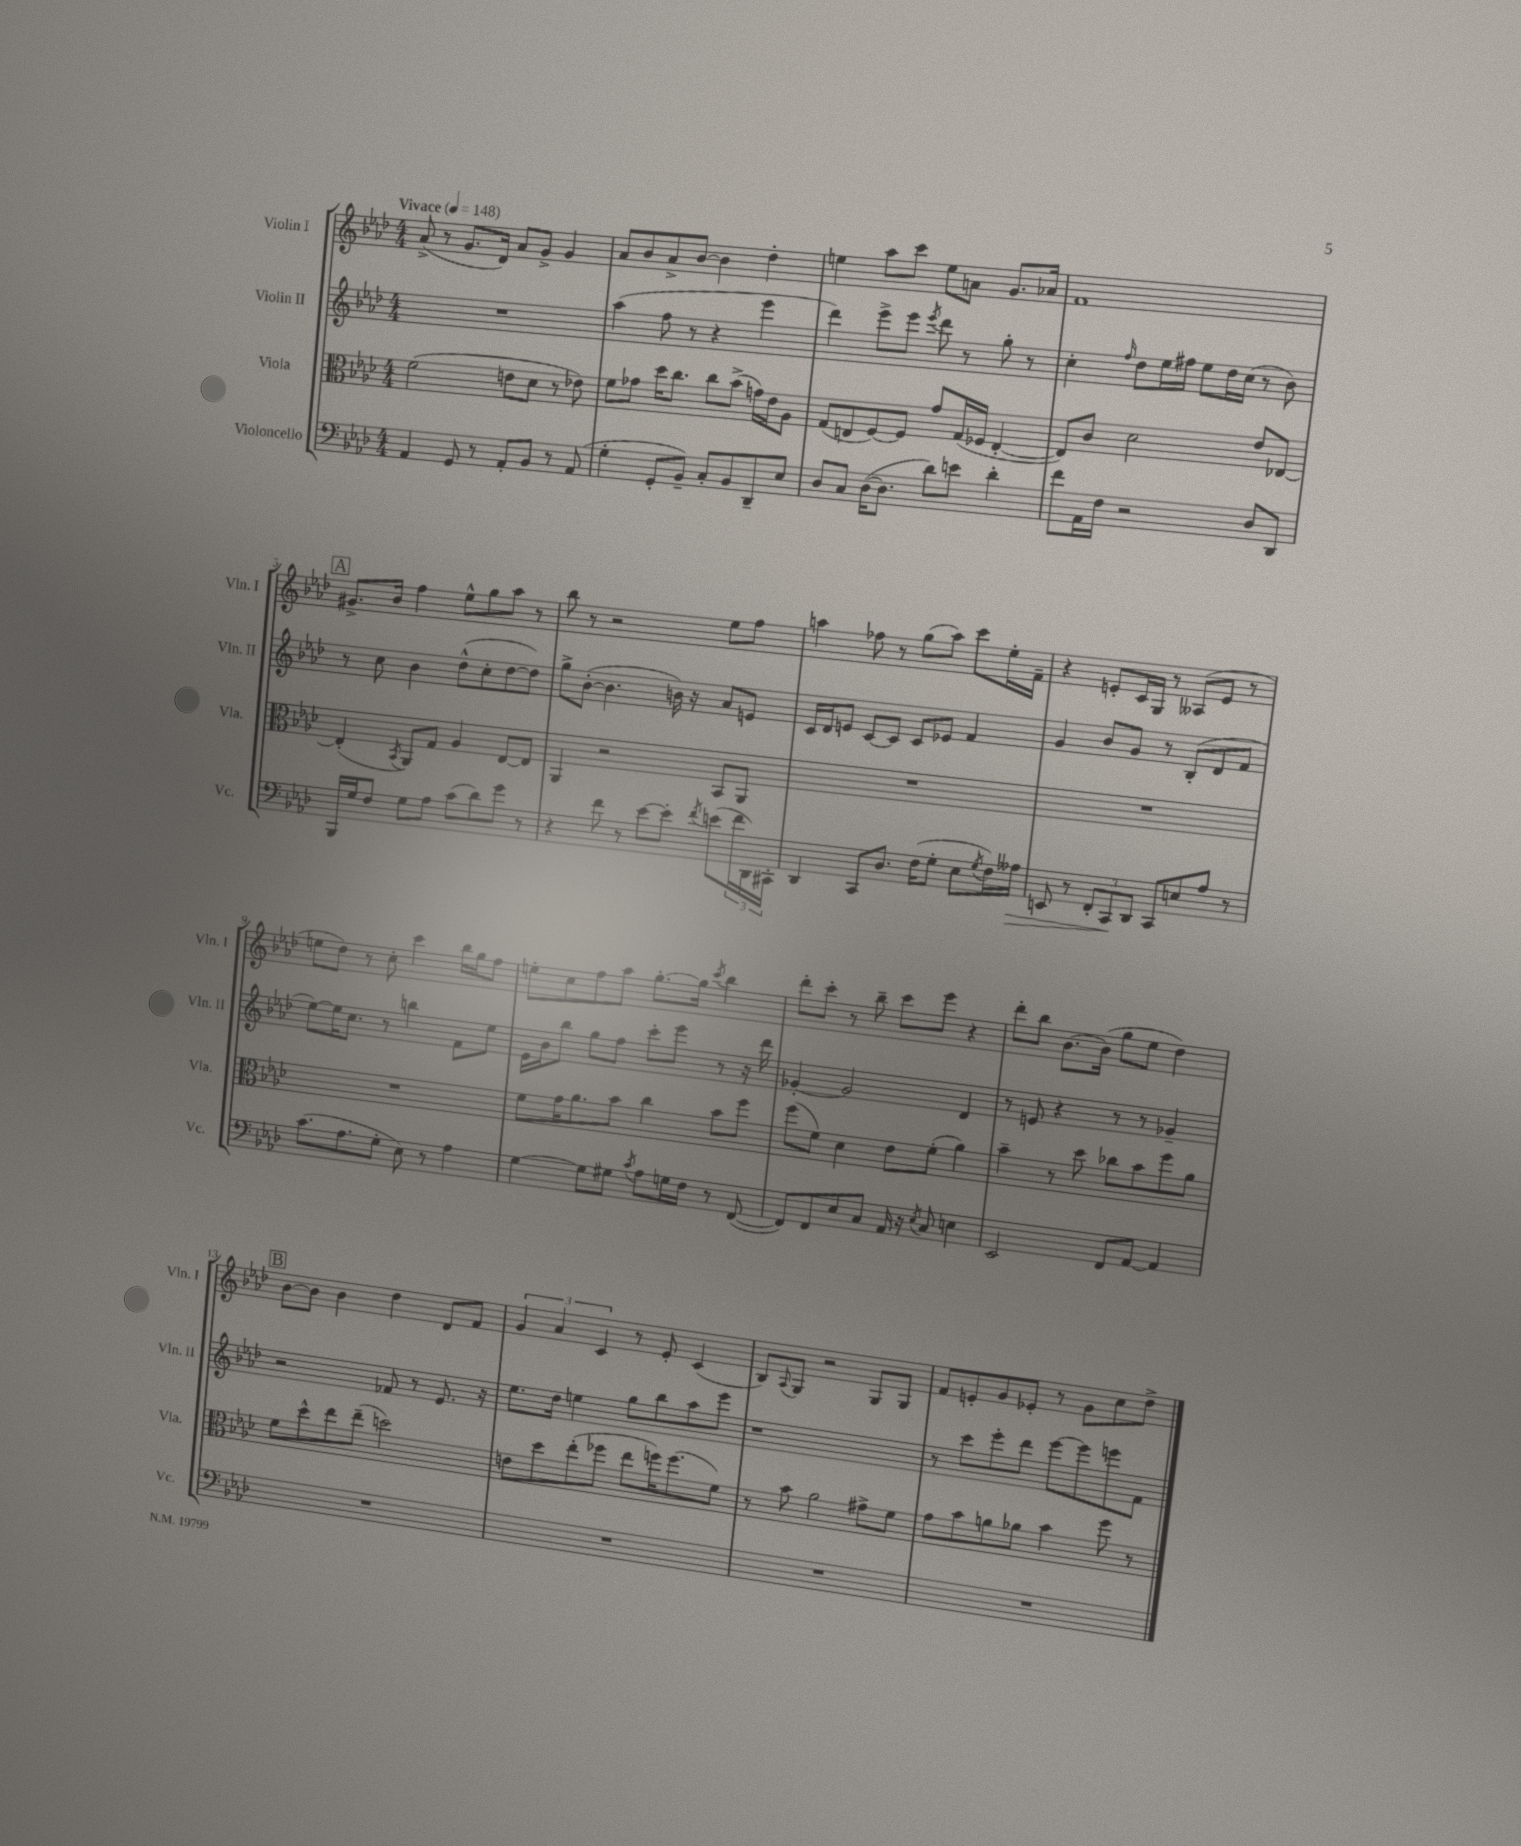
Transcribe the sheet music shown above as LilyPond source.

<<
\new StaffGroup <<
\new Staff = "s0" \with { instrumentName = "Violin I" shortInstrumentName = "Vln. I" } {
    \clef treble \key aes \major \numericTimeSignature \time 4/4 \tempo "Vivace" 4 = 148
    aes'8->( r8 g'8. des'16) aes'8 g'8-> g'4 |
    aes'8 bes'8 aes'8-> bes'8~ bes'4 des''4-. |
    e''4 aes''8 c'''8 e''8 a'8 g'8. aes'16 |
    f'1 |
    \mark \markup { \box "A" } gis'8.-> bes'16 f''4 ees''8-^ g''8 aes''8 r8 |
    bes''8 r8 r2 ees''8 f''8 |
    a''4 fes''8 r8 g''8( a''8) c'''8 ees''16-. f'16-- |
    r4 e'8-. c'16 g16 r8 aeses8( e'8 r8 |
    e''8 des''8) r8 c''8-. c'''4 bes''16 g''16 f''8 |
    e''8-. c''8 f''8 aes''8 g''8.~-. g''16 \acciaccatura { c'''8 } bes''4 |
    des'''8-. c'''8-. r8 bes''8-- c'''8 ees'''8 r4 |
    des'''8-. bes''8 bes'8.~ bes'16( g''8 ees''8 des''4) |
    \mark \markup { \box "B" } bes'8~ bes'8 bes'4 des''4 des'8 f'8 |
    \tuplet 3/2 { g'4 aes'4 c'4 } r8 ees'8-. c'4( |
    bes8) \appoggiatura { aes8 } g8 r2 g8 g8 |
    f'8 e'8-. g'8 ees'8-. r8 g'8 c''8 des''8-> \bar "|." |
}
\new Staff = "s1" \with { instrumentName = "Violin II" shortInstrumentName = "Vln. II" } {
    \clef treble \key aes \major \numericTimeSignature \time 4/4
    R1 |
    aes''4( f''8 r8 r4 ees'''4 |
    des'''4) ees'''8-> ees'''8 \acciaccatura { ees'''8 } des'''8 r8 g''8-. r8 |
    c''4-. \grace { f''16 } des''8 ees''16 fis''16 ees''8 des''16 c''16( r8 bes'8) |
    \mark \markup { \box "A" } r8 c''8 bes'4 des''8-^( c''8-. des''8~ des''8) |
    g''8-> bes'8~-.( bes'4. b'16) r16 aes'8 e'8 |
    c'16 des'16 e'8 c'8~ c'8 c'8 ees'8 f'4 |
    g'4 bes'8 g'8 r8 bes8-.( des'8 f'8 |
    ees''8~) ees''16 c''8. r8 b''4 f'8 ees''8 |
    ees'16 bes'16 bes''8 g''8 f''8 c'''8-. ees'''8 r8 r16 des'''16 |
    ges'4~-. ges'2 des'4 |
    r8 e'8 r4 r8 r8 ges'4-- |
    \mark \markup { \box "B" } r2 fes'8 r8 ees'8. r16 |
    ees''8. des''16 e''4 g''8 bes''8 aes''8 ees'''8 |
    r1 |
    r8 c'''8 ees'''8-. des'''8 ees'''8~ ees'''8 e'''8 f'8 \bar "|." |
}
\new Staff = "s2" \with { instrumentName = "Viola" shortInstrumentName = "Vla." } {
    \clef alto \key aes \major \numericTimeSignature \time 4/4
    f'2( e'8 des'8 r8 ees'8) |
    f'8 ges'8 des''16 c''8. c''8 bes'8->( g'16) ees'16 aes8 |
    g8( e8 f8~) f8 g'8 g16( fes16 e4~-. |
    e8) c'8 des'2 ees'8 ees8~ |
    \mark \markup { \box "A" } ees4-.( \acciaccatura { bes,8 } aes,8) g8 aes4 ees8~ ees8 |
    aes,4 r2 bes,8 aes,8 |
    R1 |
    R1 |
    R1 |
    f'8 g'16 aes'8. bes'8 c''4 bes'8 f''8 |
    f''8( f'8) des'4 ees'8 f'8-.( aes'4) |
    bes'4-- r8 des''8 ces''8 bes'8 f''8 aes'8 |
    \mark \markup { \box "B" } f'8 des''8-^ ees''8 ees''8--( d''2) |
    e'8 des''8 ees''8-.( fes''8 ees''8 f''16) f''8.( f'8) |
    r8 bes'8 aes'2 gis'8-> f'8 |
    g'8 bes'8 a'8 aes'8 bes'4 f''8 r8 \bar "|." |
}
\new Staff = "s3" \with { instrumentName = "Violoncello" shortInstrumentName = "Vc." } {
    \clef bass \key aes \major \numericTimeSignature \time 4/4
    aes,4 g,8 r8 aes,8-. bes,8 r8 aes,8( |
    g4-. g,8-. bes,8--) c8-. bes,8 des,8-- ees8 |
    des8 c8 des16~( des8. des'8) e'8 des'4-. |
    f'8 aes,16 f16 r2 des8 des,8 |
    \mark \markup { \box "A" } bes,,16 g16 f8 g8 aes8 c'8( des'8) g'8 r8 |
    r4 f'8 r8 ees'8~ ees'8-. \acciaccatura { f'8 } e'8( \tuplet 3/2 { f'16 des,16) cis,16-. } |
    des,4 c,8 des8. f16( g8-. ees8 \acciaccatura { g8 } f16) aeses16\> |
    e,8 r8 \tuplet 3/2 { f,8-. c,8\! des,8 } c,8 e8 aes8 r8 |
    c'8.( aes8. g8-. ees8) r8 aes4 |
    g4~ g8 gis8 \acciaccatura { c'8 } aes8 g16 f16 r8 f,8~( |
    f,8) f,8 ees8 c8 aes,16 r16 \acciaccatura { ees8 } c8 e4 |
    ees,2 f,8 aes,8~ aes,4 |
    \mark \markup { \box "B" } R1 |
    R1 |
    R1 |
    R1 \bar "|." |
}
>>
>>
